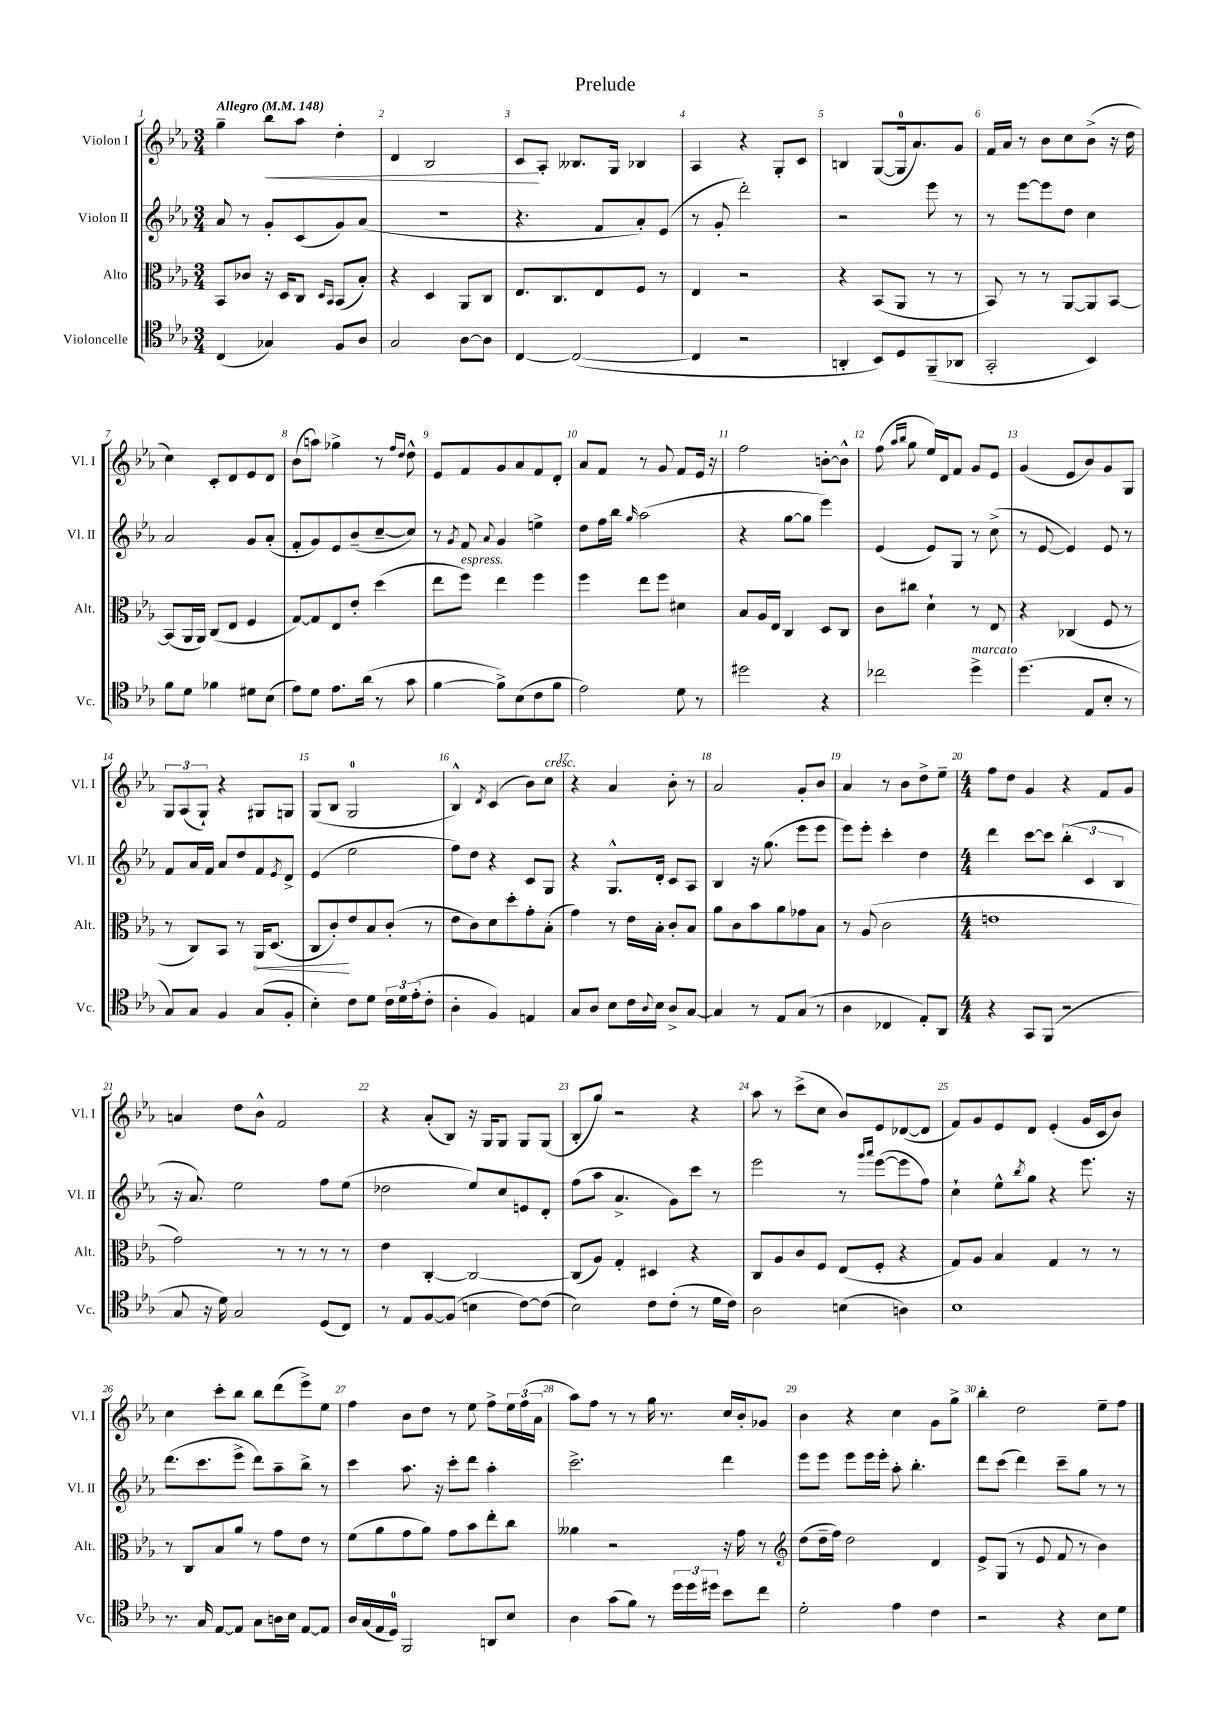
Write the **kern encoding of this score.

**kern	**kern	**kern	**kern
*staff4	*staff3	*staff2	*staff1
*clefC4	*clefC3	*clefG2	*clefG2
*k[b-e-a-]	*k[b-e-a-]	*k[b-e-a-]	*k[b-e-a-]
*M3/4	*M3/4	*M3/4	*M3/4
*MM148	*MM148	*MM148	*MM148
(4C	8BB-	8a-	4gg~
.	8c-	8r	.
4G-)	16r	8g'	8bb-
.	16D	.	.
.	8C	(8c	8aa-
.	16qqD	.	.
.	16qqBB-	.	.
8F	(8BB-	8g)	4dd'
8A-	8B-')	(8a-	.
=	=	=	=
2G	4r	2.r	4d
.	4D	.	2B-
[8A-	8AA-	.	.
8A-]	8C	.	.
=	=	=	=
[4C	8.E-	4.r	8c
.	.	.	8A-'
.	8.C	.	.
(2C_	.	.	8.B--
.	8E-	8f	.
.	.	.	16G
.	8F	8a-')	4B-
.	8r	(8e-	.
=	=	=	=
4C]	4E-	8r	4A-
.	.	8g'	.
2r	2r	2ddd')	4r
.	.	.	8G'
.	.	.	8c
=	=	=	=
4AA'	4r	2r	4B
8BB-)	(8BB-	.	([8G
8D	8AA-	.	16G]
.	.	.	8.a-)
(8FF~	8r	8eee-	.
8AA-	8r	8r	8g
=	=	=	=
2GG'	8BB-)	8r	16f
.	.	.	16a-
.	8r	[8eee-	8r
.	8r	8eee-]	8b-
.	[8AA-	8dd	8cc
4BB-)	8AA-]	4cc	(8b-^
.	[8BB-	.	16r
.	.	.	16dd
=	=	=	=
8f	(8BB-]	2a-	4cc)
8d	16AA-	.	.
.	16AA-)	.	.
4f-	(8C	.	8c'
.	8E-	.	8d
8d#	4F	8g	8e-
(8B-	.	(8a-'	8d
=	=	=	=
8e-)	[8G)	8f'	(8b-
8d	8G]	8g)	8aa)
8.e-	8E-	8e-	4gg-^
.	8e-'	(8b-~	.
(16a-	.	.	.
8r	(4dd	[8cc~	8r
.	.	.	16qqff
.	.	.	16qqdd
8g	.	8cc])	8dd^^
=	=	=	=
[4f	8ee-	8r	8e-
.	.	8qg	.
.	8ff)	8f	8f
.	.	8qqa-	.
8f^])	4ee-	4g	8g
(8B-	.	.	8a-
8c	4ff	4ee^	8f
8f	.	.	8d'
=	=	=	=
2e-)	4ff	8dd	8a-
.	.	16ff	8f
.	.	16bb-	.
.	.	16qqgg	.
.	8ee-	(2aa-	8r
.	8ff	.	8g
8d	4d#	.	8f
8r	.	.	16e-
.	.	.	16r
=	=	=	=
2dd#	8B-	4r	2ff
.	16A-	.	.
.	16E-	.	.
.	4C	[8gg	.
.	.	8gg]	.
4r	8D	4eee-)	[8b'
.	8C	.	8b^^]
=	=	=	=
2cc-	8c	(4e-	(8ff
.	.	.	16qqaa-
.	.	.	16qqbb-
.	8cc#	.	8gg
.	4d`	8e-)	16ee-)
.	.	.	16d
.	.	8G	8f
4dd^	8r	8r	8g
.	8E-	(8cc^	8e-
=	=	=	=
(4.dd	4r	8r	(4g
.	.	[8e-	.
.	(4C-	4e-])	8e-
8E-	.	.	8b-)
8B-'	8F	8e-	8g
8r	8r	8r	8G
=	=	=	=
8G)	8r	8f	12G
.	.	.	(12A-
8G	8C)	16a-	.
.	.	.	12G`)
.	.	16f	.
4F	8BB-	8a-	4r
.	8r	8dd	.
(8G	16AA-	8f	8G#
.	(8.D	.	.
.	.	8qe-	.
8F'	.	8d^	8G
=	=	=	=
4B-')	8C	(4e-	(8G
.	8c')	.	8B-
8c	8e-	2ee-	2G
8d	8B-	.	.
24c	(8c'	.	.
24d	.	.	.
(24e-'	.	.	.
8c'	8r	.	.
=	=	=	=
4A-'	8e-	8ff)	4B-^^)
.	8c)	8dd	.
.	.	.	8qd
4F)	8d	4r	(4c
.	8dd'	.	.
4E	8g'	8c	8b-)
.	(8B-'	8G	8cc
=	=	=	=
8G	4g)	4r	4r
8A-	.	.	.
8B-	8r	8.G^^	4a-
16c	16e-	.	.
8qqA-	.	.	.
16B-	16B-'	16d'	.
8A-^	8c'	8c	8b-'
[8G	8B-	8A-	8r
=	=	=	=
4G]	8a-	4B-	2a-
.	8c	.	.
8r	8b-	16r	.
.	.	(8.gg	.
8E-	8a-	.	.
(8G	8g-	8eee-	8g'
8r	8B-	8eee-	8b-
=	=	=	=
4A-	8r	8eee-)	4a-
.	(8A-	8eee-'	.
4C-	2c	4ccc'	8r
.	.	.	8b-
8E-')	.	4dd	8dd^
8AA-	.	.	8ee-~
=	=	=	=
*M4/4	*M4/4	*M4/4	*M4/4
4r	1e	4ddd	8ff
.	.	.	8dd
8GG	.	[8ccc	4g
(8FF	.	8ccc]	.
2r	.	(6bb-'	4r
.	.	6c	.
.	.	.	8f
.	.	6B-	.
.	.	.	8g
=	=	=	=
8G	2g)	16r	4a
.	.	8.a-)	.
16r	.	.	.
16d)	.	.	.
2G	.	2ee-	8dd
.	.	.	8b-^^
.	8r	.	2f
.	8r	.	.
(8D	8r	8ff	.
8C)	8r	(8ee-	.
=	=	=	=
8r	4e-	2dd-	4r
8E-	.	.	.
[8F	[4C'	.	(8a-'
(8F]	.	.	8B-)
4B	2C_	8ee-)	16r
.	.	.	16G
.	.	8cc	8G
[8c)	.	8e	8G
(8c]	.	8d'	(8G
=	=	=	=
2B-)	(8C]	(8ff	8B-'
.	8A-)	8aa-	8gg)
.	4G'	4.a-^	2r
8c	4D#	.	.
(8c'	.	8g)	.
8r	4r	8ccc	4r
16d	.	8r	.
16c)	.	.	.
=	=	=	=
2A-	8C	2eee-	8aa-
.	8A-	.	8r
.	8c	.	(8ccc^
.	8F	.	8cc
(4B	(8E-	8r	8b-)
.	.	16qqggg	.
.	.	16qqaaa-	.
.	8F'	([8eee-	8e-
4A)	4r	8eee-]	([8d-
.	.	8ff)	8d-]
=	=	=	=
1B-	8G)	4cc`	8f)
.	8A-	.	8g
.	4B-	8ee-^^	8e-
.	.	8qbb-	.
.	.	8gg	8d
.	4G	4r	(4e-'
.	8r	8.eee-	16g
.	.	.	16c
.	8r	.	8b-)
.	.	16r	.
=	=	=	=
8.r	8r	(8.ddd	4cc
.	8C	.	.
16G	.	8.ccc	.
[8E-	8B-	.	8ccc'
8E-]	8a-	8eee-^	8bb-
8G	8r	8ddd)	8bb-
16A	8g	8aa-~	(8ddd
16B-	.	.	.
[8E-	8e-	8bb-^	8eee-^)
8E-]	8r	8r	8ee-
=	=	=	=
16A-	(8f	4ccc	4ff
(16G	.	.	.
16E-	8a-	.	.
16D)	.	.	.
2FF	8g	8.aa-	8b-
.	8a-)	.	8dd
.	.	16r	.
.	8g	8ccc'	8r
.	8b-	8ddd	8ee-
8AA	8ee-'	4aa-'	8ff^
8B-	8cc	.	24ee-
.	.	.	(24ff
.	.	.	24a-
=	=	=	=
4A-	4a--	2.ccc^	8aa-)
.	.	.	8ff
(8g	2r	.	8r
8f)	.	.	8r
8r	.	.	16gg
.	.	.	8.r
24dd	.	.	.
24dd	.	.	.
24dd#	.	.	.
8b-	16r	4ddd	16cc
.	16g	.	16b-'
8cc	8r	.	8g-
=	=	=	=
*	*clefG2	*	*
2d'	(8dd	8eee-	4b-
.	16dd~	8eee-	.
.	16ff)	.	.
.	2dd	8eee-	4r
.	.	16eee-	.
.	.	16eee-'	.
4e-	.	8aa-'	4cc
.	.	4.bb-'	.
4c	4d	.	8g
.	.	.	8gg^
=	=	=	=
2r	8e-^	8ddd	4bb-'
.	(8G	(8ccc	.
.	8r	4ddd)	2dd
.	8e-	.	.
4r	8f	8ccc~	.
.	8r	8gg	.
8B-	4b-)	8r	8ee-~
8d	.	8r	8ff
==	==	==	==
*-	*-	*-	*-
